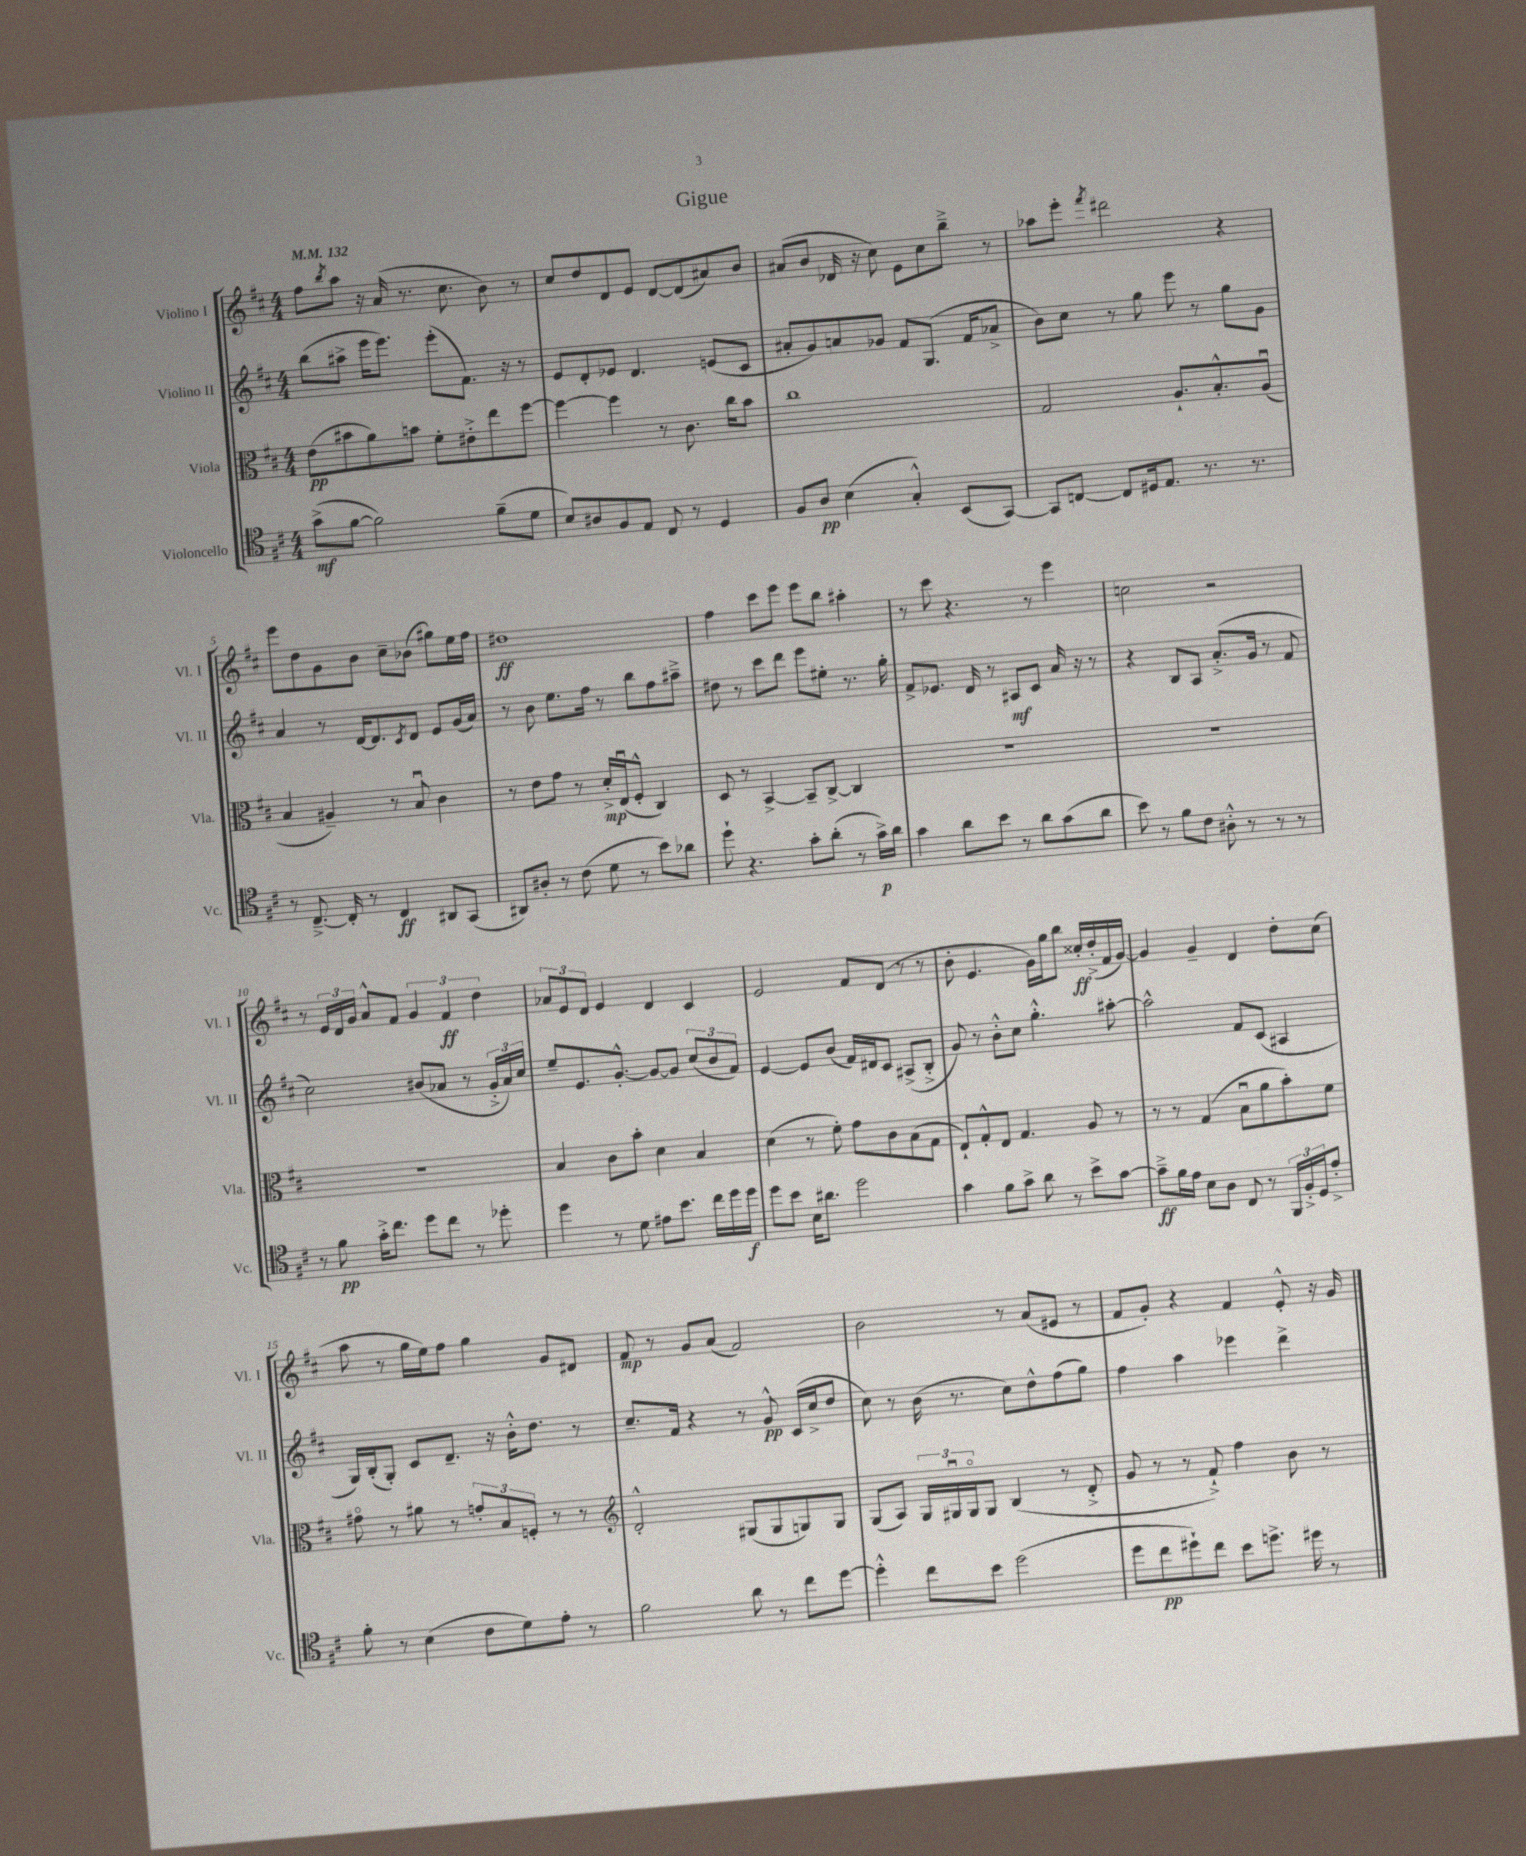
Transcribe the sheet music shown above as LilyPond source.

\header { title = "Gigue" }
<<
\new StaffGroup <<
\new Staff = "s0" \with { instrumentName = "Violino I" shortInstrumentName = "Vl. I" } {
    \clef treble \key d \major \numericTimeSignature \time 4/4 \tempo 4 = 132
    fis''8 \acciaccatura { b''8 } a''8 r16 a'16( r8. cis''8. b'8) r8 |
    cis''8 d''8 d'8 e'8 d'8~ d'8( ais'8) b'8 |
    ais'8( b'8 des'16 r16 cis''8) e'8 cis''8 b''8---> r8 |
    aes''8 e'''8-. \acciaccatura { fis'''8 } dis'''2 r4 |
    e'''8 d''8 g'8 b'8 cis''8-- bes'8( gis''8) e''16 fis''16 |
    dis''1\ff |
    fis''4 cis'''8 e'''8 e'''8 b''8 ais''4-. |
    r8 cis'''8 r4. r8 e'''4 |
    c''2 r2 |
    r8 \tuplet 3/2 { e'16 d'16 g'16 } a'8-^ fis'8 \tuplet 3/2 { g'4 fis'4\ff d''4 } |
    \tuplet 3/2 { aes'8 e'8 d'8 } e'4 d'4 cis'4 |
    e'2 fis'8 d'8( r8 r8 |
    b'8-. e'4. g'16) g''16 b''8 cisis''16-.\ff d''16-.->( fis'16 g'16~) |
    g'4 g'4-- d'4 d''8-. cis''8( |
    a''8 r8 g''16 e''16) fis''8 g''4 g'8 dis'8 |
    fis'8\mp r8 g'8 a'8( fis'2) |
    b'2 r8 a'8( eis'8 r8 |
    fis'8 g'8-.) r4 fis'4 e'8-.-^ r16 g'16 \bar "|." |
}
\new Staff = "s1" \with { instrumentName = "Violino II" shortInstrumentName = "Vl. II" } {
    \clef treble \key d \major \numericTimeSignature \time 4/4
    b''8( ais''8-> e'''16 e'''8.) e'''8-.( fis'8.) r16 r8 |
    e'8 d'8-. ees'8 d'4. e'8( cis'8 |
    ais'8-. g'8) a'8 ges'8 fis'8 g8.( fis'16 aes'8-> |
    b'8) cis''8 r8 g''8 e'''8 r8 g''8 g'8 |
    a'4 r8 d'16~ d'8. \acciaccatura { cis'8 } d'8 e'8 g'16( a'16) |
    r8 b'8 e''8. fis''16 r8 b''8 fis''8 ais''8---> |
    dis''8 r8 cis'''8 d'''8 e'''8 eis''8-. r8. g''16-. |
    fis'8-> ees'8. d'16 r8 ais8\mf cis'8 a'16 r16 r8 |
    r4 b8 a8 a'8.-.->( g'16 r8 fis'8 |
    cis''2) bis'8( aes'8 r8 \tuplet 3/2 { g'16-.-> aes'16) cis''16 } |
    e''8-- e'8. g'8.~-.-^ g'8~ g'8 \tuplet 3/2 { cis''8( b'8 fis'8) } |
    e'4~ e'8 b'8( fis'16) dis'16 cis'8 ais8->( b8-.-> |
    g'8) r8 b'8-.-^ cis''8 g''4.-.-^ ais''8~-. |
    ais''2-^ fis'8 cis'8( ais4 |
    g16) b16-.( g8-.) cis'8 d'8.-- r16 b'16-.-^ d''8. r8 |
    cis''8.-- fis'16 r4 r8 g'8-^\pp cis'16( cis''16-> d''8 |
    cis''8) r8 b'16( r8. cis''8) d''8-^ fis''8( g''8) |
    fis''4 a''4 ees'''4 d'''4-> \bar "|." |
}
\new Staff = "s2" \with { instrumentName = "Viola" shortInstrumentName = "Vla." } {
    \clef alto \key d \major \numericTimeSignature \time 4/4
    e'8\pp( bis'8 a'8) b'8 fis'8-. eis'8-.-> e''8 fis''8~ |
    fis''4~ fis''4 r8 cis'8. cis''16 b'8 |
    cis''1 |
    g2 a8.-! b8.-.-^ a8\downbow( |
    b4 ais4--) r8 b8\downbow cis'4 |
    r8 e'8 g'8 r8 d'16-.->\mp e16\downbow( fis8-.-^ cis4) |
    d8 r8 b,4~-> b,8-- cis8~-> cis4 |
    R1 |
    R1 |
    R1 |
    b4 cis'8 b'8-. d'4 b4 |
    d'4( r8 fis'8-.) g'8 cis'8 b8( g8 |
    e8-!) g8-.-^ e8 g4. a8 r8 |
    r8 r8 g4( b8\downbow a'8 b'8-.) fis'8 |
    gis'8\flageolet r8 ais'8 r8 \tuplet 3/2 { g'8-. b8 f8-. } r8 r8 |
    \clef treble d'2-.-^ gis8( gis8 g8) g8 |
    g8( a8) \tuplet 3/2 { g16 gis16\downbow gis16\flageolet } gis8 b4( r8 d'8-.-> |
    g'8 r8 r8 fis'8-!->) fis''4 b'8 r8 \bar "|." |
}
\new Staff = "s3" \with { instrumentName = "Violoncello" shortInstrumentName = "Vc." } {
    \clef tenor \key d \major \numericTimeSignature \time 4/4
    g'8->\mf( fis'8~ fis'2) fis'8--( d'8 |
    b8) ais8 fis8 e8 cis8 r8 d4 |
    fis8 a8\pp b4( g4-.-^) b,8( g,8~) |
    g,8 c8~ c8 dis16 e8. r8. r8. |
    r8 cis8.~---> cis16-. r8 cis4\ff ais,8 g,8( |
    ais,8) ais8-. r8 cis'8( d'8 r8 b'8) aes'8 |
    d''8-! r4. g'8-. a'8-.( r8 g'16->\p) a'16 |
    g'4 a'8 b'8 r8 a'8 g'8( a'8 |
    b'8) r8 fis'8 cis'8 ais8-.-^ r8 r8 r8 |
    r8 fis'8\pp g'16-.-> cis''8. d''8 cis''8 r8 des''8-. |
    d''4 r8 d'8 eis'8 b'8. cis''16 d''16 d''16\f |
    d''8 b'8 b16 ais'8. d''2 |
    g'4 fis'8 g'8-> a'8 r8 b'8-> g'8~ |
    g'8--->\ff fis'16 e'16 b8 a8 cis8 r8 \tuplet 3/2 { fis,16 fis16-.-> d16 } e'8-.-> |
    fis'8-. r8 b4( cis'8 d'8) e'8-. r8 |
    fis'2 a'8 r8 cis''8 d''8~ |
    d''4-.-^ cis''8 b'8 d''2( |
    d''8 cis''8\pp dis''8-!) cis''8 b'8 d''8.-> dis''16 r8 \bar "|." |
}
>>
>>
